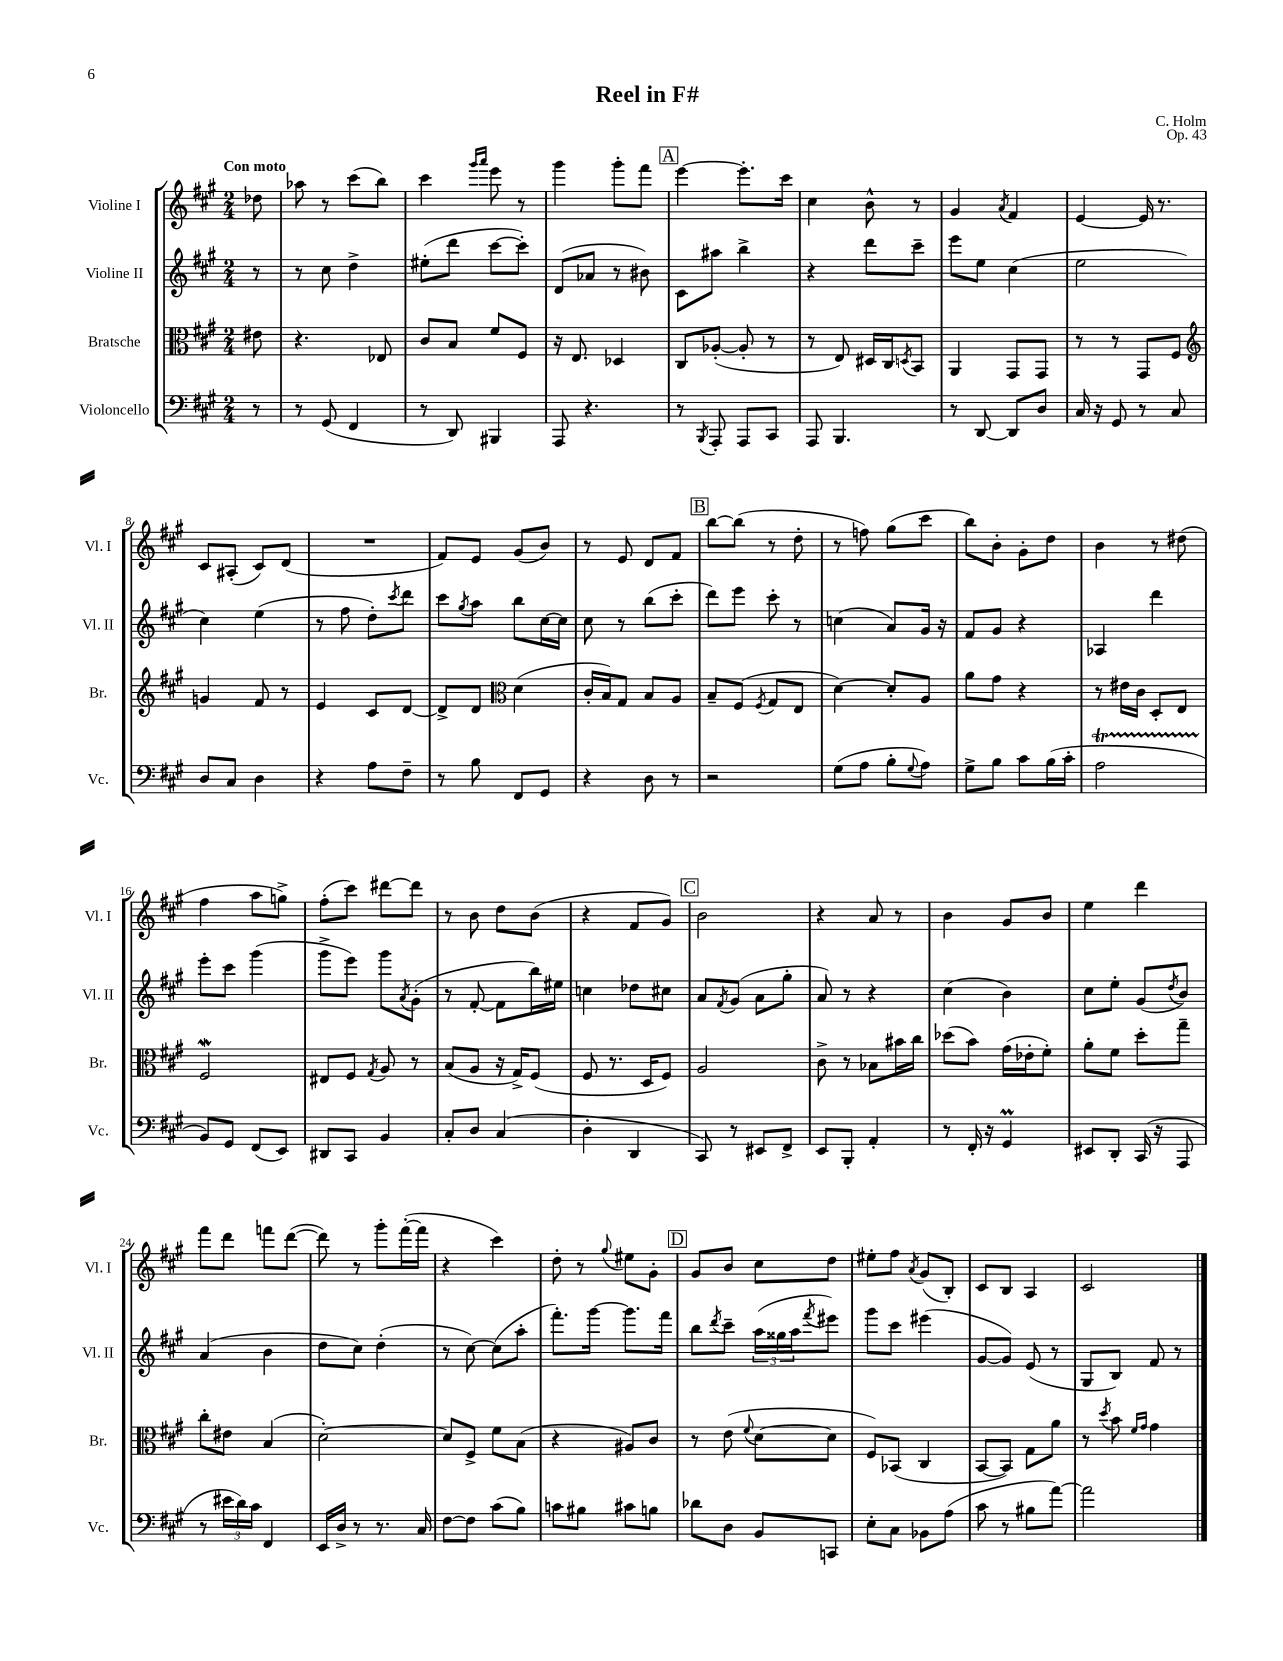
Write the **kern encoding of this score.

**kern	**kern	**kern	**kern
*staff4	*staff3	*staff2	*staff1
*clefF4	*clefC3	*clefG2	*clefG2
*k[f#c#g#]	*k[f#c#g#]	*k[f#c#g#]	*k[f#c#g#]
*M2/4	*M2/4	*M2/4	*M2/4
8r	8e#\	8r	8dd-\
=	=	=	=
8r	4.r	8r	8aa-\
(8GG#/	.	8cc#\	8r
4FF#/	.	4dd^\	(8ccc#\L
.	8E-/	.	8bb\J)
=	=	=	=
8r	8c#/L	(8ee#'\L	4ccc#\
8DD/)	8B/J	8ddd\J	.
.	.	.	16qqggg#/LL
.	.	.	16qqaaa/JJ
4BBB#/	8f#/L	[8ccc#\L	8eee\
.	8F#/J	8ccc#'\]J)	8r
=	=	=	=
8AAA/	16r	(8d/L	4ggg#\
.	8.E/	.	.
4.r	.	8a-/J	.
.	4D-/	8r	8ggg#'\L
.	.	8b#\)	8fff#\J
=	=	=	=
8r	8C#/L	8c#\L	[4eee\
8qBBB/	.	.	.
8AAA'/	([8A-'/J	8aa#\J	.
8AAA/L	8A-'/]	4bb^\	8.eee'\]L
8CC#/J	8r	.	.
.	.	.	16ccc#\Jk
=	=	=	=
8AAA/	8r	4r	4cc#\
4.BBB/	8E/)	.	.
.	16D#/LL	8ddd\L	8b^^\
.	16C#/J	.	.
.	8qD/	.	.
.	8BB/J	8ccc#~\J	8r
=	=	=	=
8r	4AA/	8eee\L	4g#/
[8DD/	.	8ee\J	.
.	.	.	8qa/
8DD/]L	8GG#/L	(4cc#\	4f#/
8D/J	8GG#/J	.	.
=	=	=	=
16C#/	8r	2ee\	[4e/
16r	.	.	.
8GG#/	8r	.	.
8r	8GG#/L	.	16e/]
.	.	.	8.r
8C#/	8F#/J	.	.
=	=	=	=
*	*clefG2	*	*
8D/L	4g/	4cc#\)	8c#/L
8C#/J	.	.	(8A#'/J
4D\	8f#/	(4ee\	8c#/L)
.	8r	.	(8d/J
=	=	=	=
4r	4e/	8r	2r
.	.	8ff#\	.
8A\L	8c#/L	8dd'\L)	.
.	.	8qccc#/	.
8F#~\J	[8d/J	8ddd\J	.
=	=	=	=
8r	8d^/]L	8ccc#\L	8f#/L)
.	.	8qgg#/	.
8B\	8d/J	8aa\J	8e/J
*	*clefC3	*	*
8FF#/L	(4d\	8bb\L	(8g#/L
8GG#/J	.	[16cc#\L	8b/J)
.	.	16cc#\]JJ	.
=	=	=	=
4r	16c#'/LL	8cc#\	8r
.	16B/J)	.	.
.	8G#/J	8r	8e/
8D\	8B/L	(8bb\L	8d/L
8r	8A/J	8ccc#'\J	8f#/J
=	=	=	=
2r	8B~/L	8ddd\L)	[8bb\L
.	(8F#/J	8eee\J	(8bb\]J
.	8qF#/	.	.
.	8G#/L	8ccc#'\	8r
.	8E/J	8r	8dd'\
=	=	=	=
(8G#\L	[4d\)	(4cc\	8r
8A\J	.	.	8ff\)
8B'\L	8d'/]L	8a/L)	(8gg#\L
8qqG#/	.	.	.
8A\J)	8A/J	16g#/Jk	8ccc#\J
.	.	16r	.
=	=	=	=
8G#^\L	8a\L	8f#/L	8bb\L)
8B\J	8g#\J	8g#/J	8b'\J
8c#\L	4r	4r	8g#'\L
(16B\L	.	.	8dd\J
16c#'\JJ	.	.	.
=	=	=	=
2A\	8r	4A-/	4b\
.	16e#\LL	.	.
.	16c#\JJ	.	.
.	8D'/L	4ddd\	8r
.	8E/J	.	(8dd#\
=	=	=	=
8BB/L)	2F#/	8eee'\L	4ff#\
8GG#/J	.	8ccc#\J	.
(8FF#/L	.	(4ggg#\	8aa\L
8EE/J)	.	.	8gg^\J)
=	=	=	=
8DD#/L	8E#/L	8ggg#^\L	(8ff#'\L
8CC#/J	8F#/J	8eee\J)	8ccc#\J)
.	8qG#/	.	.
4BB/	8A/	8ggg#\L	[8ddd#\L
.	.	8qa/	.
.	8r	(8g#'\J	8ddd#\]J
=	=	=	=
8C#'/L	(8B/L	8r	8r
8D/J	8A/J	[8f#'/	8b\
(4C#/	16r	8f#\]L	8dd\L
.	16G#^/LK)	.	.
.	(8F#/J	16bb\L)	(8b\J
.	.	16ee#\JJ	.
=	=	=	=
4D'\	8F#/	4cc\	4r
.	8.r	.	.
4DD/	.	8dd-\L	8f#/L
.	16D/LK	.	.
.	8F#/J)	8cc#\J	8g#/J)
=	=	=	=
8CC#/)	2A/	8a/L	2b\
.	.	8qf#/	.
8r	.	(8g#/J	.
8EE#/L	.	8a\L	.
8FF#^/J	.	8gg#'\J	.
=	=	=	=
8EE/L	8c#^\	8a/)	4r
8BBB'/J	8r	8r	.
4AA'/	8B-\L	4r	8a/
.	16b#\L	.	8r
.	16cc#\JJ	.	.
=	=	=	=
8r	(8dd-\L	(4cc#\	4b\
16FF#'/	8b\J)	.	.
16r	.	.	.
4GG#/	(16g#\LL	4b\)	8g#/L
.	16e-'\J	.	.
.	8f#'\J)	.	8b/J
=	=	=	=
8EE#/L	8a'\L	8cc#\L	4ee\
8DD'/J	8f#\J	8ee'\J	.
(16CC#/	8dd'\L	(8g#/L	4ddd\
16r	.	.	.
.	.	8qdd/	.
8AAA/	8gg#~\J	8b/J)	.
=	=	=	=
8r	8cc#'\L	(4a/	8fff#\L
24e#\LL	8e#\J	.	8ddd\J
24d\)	.	.	.
24c#\JJ	.	.	.
4FF#/	(4B/	4b\	8fff\L
.	.	.	([8ddd\J
=	=	=	=
16EE/LL	[2d'\)	8dd\L	8ddd\])
16D^/JJ	.	.	.
8r	.	8cc#\J)	8r
8.r	.	(4dd'\	8ggg#'\L
.	.	.	([16fff#'\L
16C#/	.	.	16fff#\]JJ
=	=	=	=
[8F#\L	8d/]L	8r	4r
8F#\]J	8F#^/J	[8cc#\)	.
(8c#\L	8f#\L	(8cc#\]L	4ccc#\)
8B\J)	(8B\J	8aa'\J	.
=	=	=	=
8c\L	4r	8.fff#'\L)	8dd'\
8B#\J	.	.	8r
.	.	[16ggg#\Jk	.
.	.	.	8qqgg#/
8c#\L	8A#/L)	8.ggg#\]L	8ee#\L
8B\J	8c#/J	.	8g#'\J
.	.	16fff#\Jk	.
=	=	=	=
8d-\L	8r	8bb\L	8g#/L
.	.	8qddd/	.
8D\J	(8e\	8ccc#~\J	8b/J
.	8qqf#/	.	.
8BB/L	[8d\L	(24aa\LL	8cc#\L
.	.	24gg##\	.
.	.	24aa\J	.
.	.	8qfff#/	.
8CC/J	8d\]J	8eee#\J)	8dd\J
=	=	=	=
8E'\L	8F#/L)	8ggg#\L	8ee#'\L
8C#\J	(8BB-/J	8ccc#\J	8ff#\J
.	.	.	8qa/
8BB-\L	4C#/	(4eee#\	(8g#/L
(8A\J	.	.	8B'/J)
=	=	=	=
8c#\	[8BB/L	[8g#/L	8c#/L
8r	8BB/]J)	8g#/]J)	8B/J
8B#\L	8G#\L	(8e/	4A/
[8a\J)	8a\J	8r	.
=	=	=	=
2a\]	8r	8G#/L	2c#/
.	8qdd/	.	.
.	8b\	8B/J)	.
.	16qqf#/LL	.	.
.	16qqg#/JJ	.	.
.	4g#\	8f#/	.
.	.	8r	.
==	==	==	==
*-	*-	*-	*-
